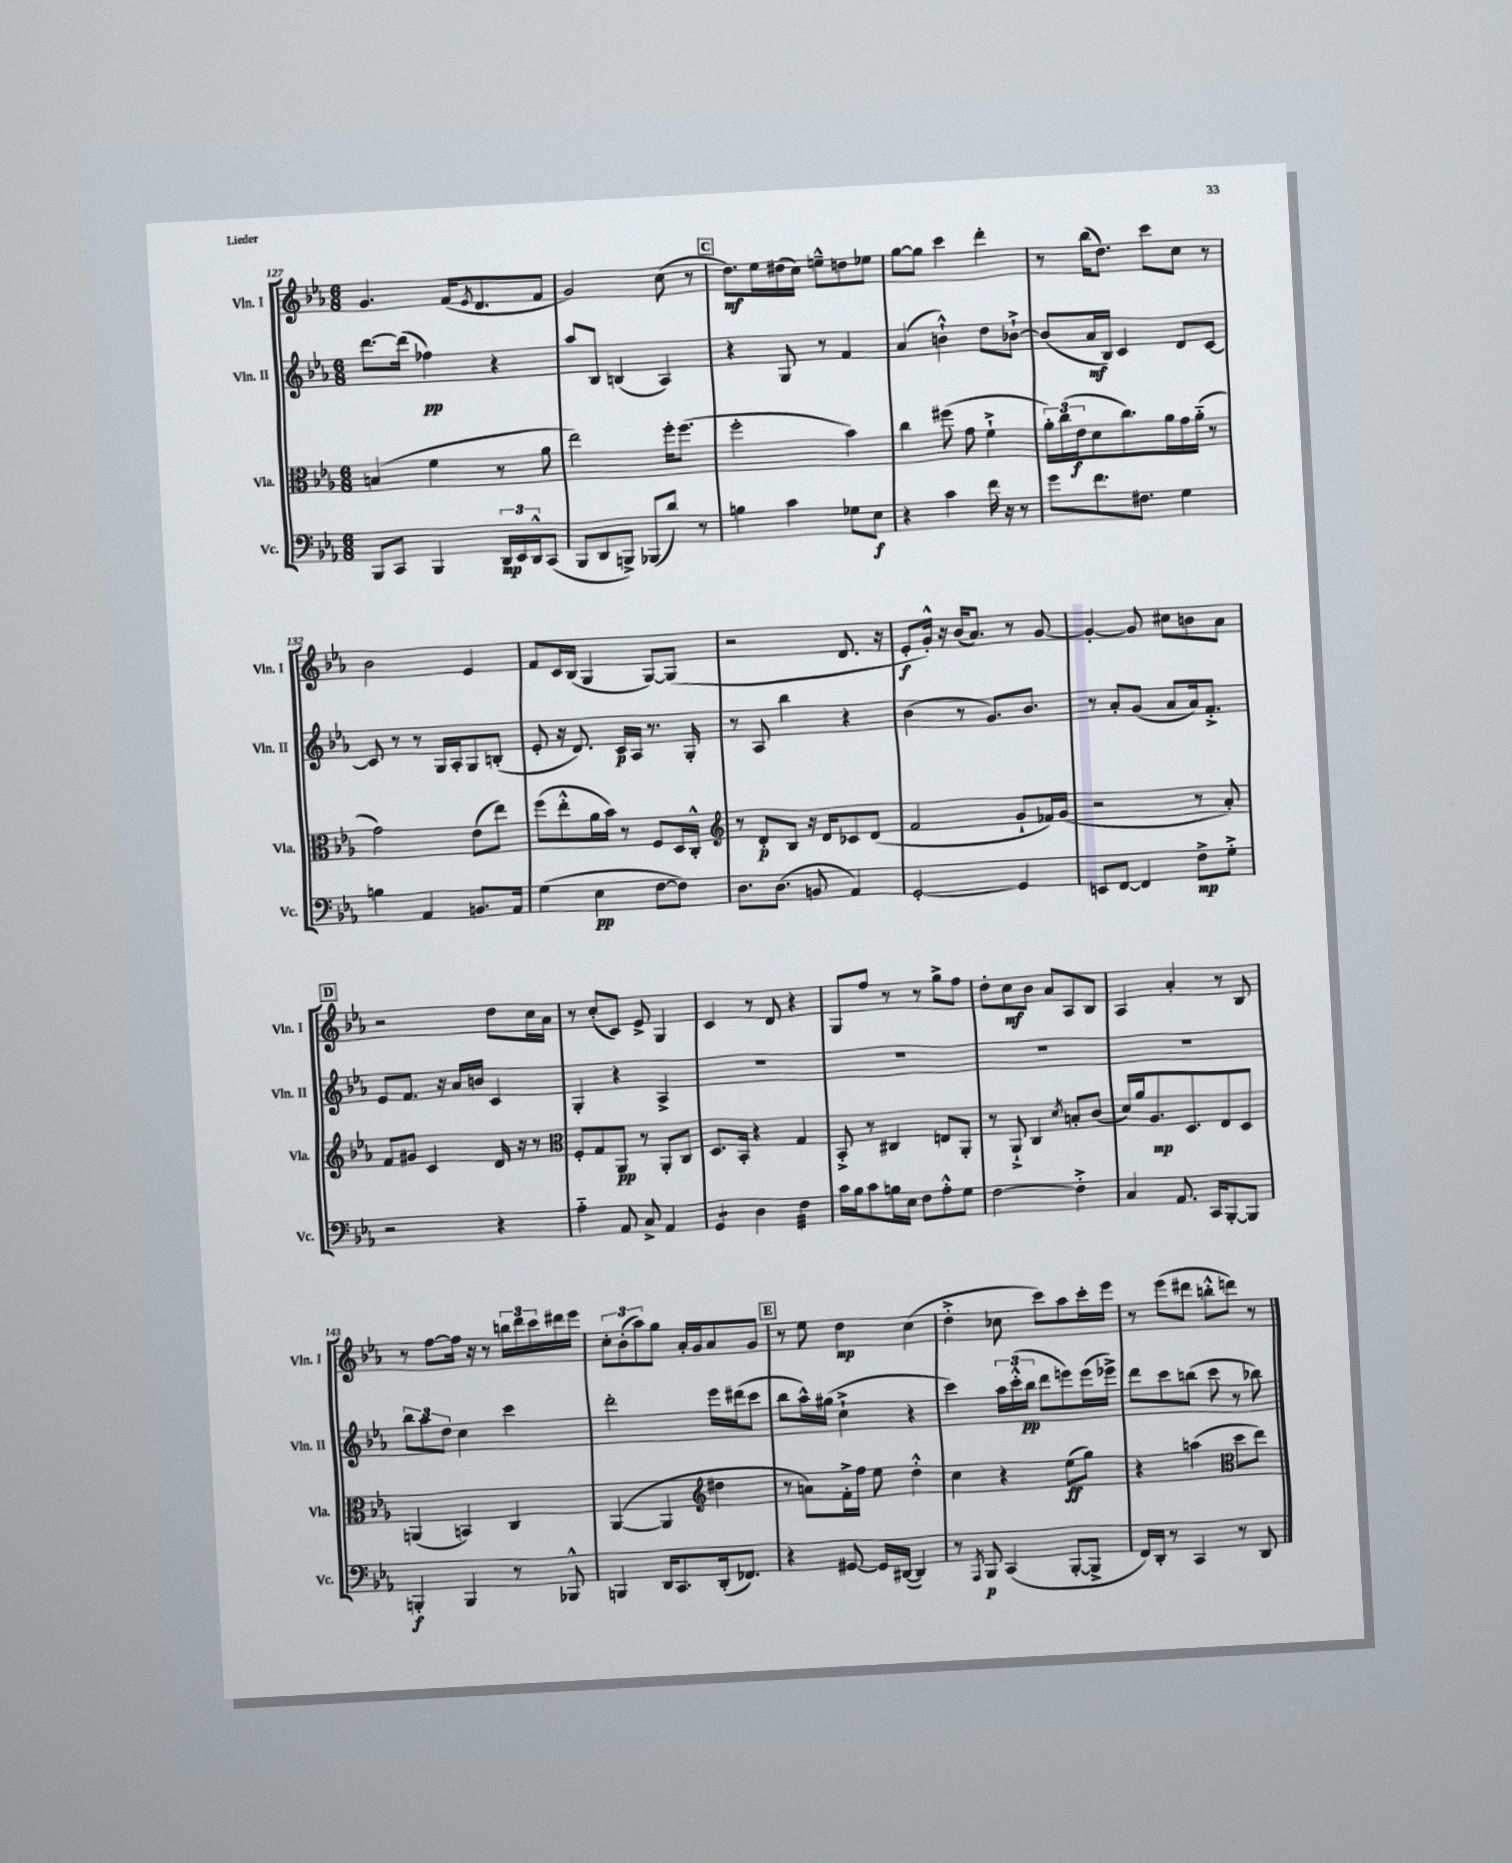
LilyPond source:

<<
\new StaffGroup <<
\new Staff = "s0" \with { instrumentName = "Vln. I" shortInstrumentName = "Vln. I" } {
    \clef treble \key ees \major \numericTimeSignature \time 6/8
    g'4. f'16( \acciaccatura { ees'8 } d'8. f'8 |
    g'2) c''8( r8 |
    \mark \markup { \box "C" } d''8.\mf) ees''16 dis''16( c''16) e''8---^ d''8 ees''8 |
    g''8~ g''8 c'''4 d'''4-. |
    r8 bes''16( d''8.) c'''8 c''8 r8 |
    bes'2 ees'4 |
    f'8 c'16 bes16( g4 g8~) g8( |
    r2 d'8. r16 |
    ees'8-.\f g'16-.-^) r16 bes'16( aes'8.) r8 g'8~ |
    g'4~-. g'8 cis''8 b'8 aes'8 |
    \mark \markup { \box "D" } r2 d''8 c''16 aes'16 |
    r8 c''8-.( c'8) ees'8-> g4 |
    c'4 r8 d'8 r4 |
    g8 f''8 r8 r8 g''8-> f''8 |
    d''8-. c''8\mf bes'8 aes'8 aes8 bes8 |
    aes4 aes'4-. r8 bes8 |
    r8 f''8~ f''16 r16 r8 \tuplet 3/2 { b''16 d'''16 c'''16 } dis'''16 ees'''16 |
    \tuplet 3/2 { c''8-. bes'8-.( aes''8) } g''8 aes'16-. g'16 aes'8 g'8 |
    \mark \markup { \box "E" } r8 ees''8 d''4\mp c''4( |
    d''4-.-> ces''8 c'''8) aes''8 c'''16-. ees'''16 |
    r8 ees'''8( dis'''8 b''8-.-^ d'''8) r8 \bar "|." |
}
\new Staff = "s1" \with { instrumentName = "Vln. II" shortInstrumentName = "Vln. II" } {
    \clef treble \key ees \major \numericTimeSignature \time 6/8
    d'''8.~ d'''16( fes''4\pp) r4 |
    aes''8 bes8 b4( aes4) |
    \mark \markup { \box "C" } r4 g8 r8 f'4 |
    aes'4( b'4-!-^) d''8 bes'8~-!-> |
    bes'8( aes'16\mf bes16) c'4 d'8 c'8~ |
    c'8 r8 r8 g16 aes16-. g8 b8-.( |
    ees'8-. r16 d'8.) c'16\p aes16 r8. g16-. |
    r8 aes8 bes''4 r4 |
    bes'4( r8 g'8.) bes'8. |
    r8 aes'8-. g'8( aes'8 aes'16) f'8.-.-> |
    \mark \markup { \box "D" } ees'8 f'8. r16 aes'16 b'16 c'4 |
    g4-. r4 aes4-> |
    R2. |
    R2. |
    R2. |
    R2. |
    \tuplet 3/2 { bes''8 aes''8 d''8 } c''4 c'''4 |
    d'''2-. ees'''16 dis'''16( c'''8 |
    \mark \markup { \box "E" } bes''8 aes''16-^) gis''16( c''4-!-> r4 |
    c'''4) \tuplet 3/2 { aes''16 c'''16-.-^( bes''16\pp } d'''8 e'''8) e'''16( ees'''16->) |
    d'''8 c'''8 b''8( c'''8 r8 bes''8) \bar "|." |
}
\new Staff = "s2" \with { instrumentName = "Vla." shortInstrumentName = "Vla." } {
    \clef alto \key ees \major \numericTimeSignature \time 6/8
    b4( f'4 r8 aes'8 |
    ees''2) f''16-. f''8.( |
    \mark \markup { \box "C" } f''2-. bes'4) |
    c''4 fis''8( g'8 f'4-!-> |
    \tuplet 3/2 { aes'16-.) c''16( ees'16\f } d'8 c''8.) aes'16 g'16 aes'16-_( r8 |
    g'2) ees'8( ees''8) |
    f''8( ees''8-.-^ aes'16 bes'16) r8 f8 d16 c16-.-^ |
    \clef treble r8 d'8-.\p bes8 r16 d'16 ces'8 d'8( |
    f'2 g'8-! fes'16) g'16( |
    r2 r8 aes'8-.) |
    \mark \markup { \box "D" } f'8 gis'8 c'4 d'16 r16 r8 |
    \clef alto f8-. g8 aes,8\pp r8 aes,8-. c8 |
    d8. bes,16-. r4 g4 |
    bes,8-.-> r8 cis4 e8 aes,8-. |
    r8 aes,8-!-> c4 \acciaccatura { d'8 } b8-. c'8( |
    d'16) aes'16 aes8.\mp d8. ees8 d8 |
    a,4( b,4) c4 |
    aes,4~( aes,4 \clef treble dis''4 |
    \mark \markup { \box "E" } r8 a'8) f'16-.-> f''16 ees''8 d''4-.-^ |
    c''4 r4 ees''8\ff( g''8) |
    r4 a''4( \clef alto d''8 ees''8) \bar "|." |
}
\new Staff = "s3" \with { instrumentName = "Vc." shortInstrumentName = "Vc." } {
    \clef bass \key ees \major \numericTimeSignature \time 6/8
    bes,,8 c,8 bes,,4 \tuplet 3/2 { d,16\mp ees,16 d,16-^ } c,8( |
    bes,,8 d,8 b,,8->) bes,,8( d'8) r8 |
    \mark \markup { \box "C" } b4 c'4 ges8 ees8\f |
    r4 c'4 f'16 r16 r8 |
    g'8 f'8. fis8. g4 |
    b4 aes,4 b,8. aes,16 |
    g4( ees4\pp f8~ f8) |
    d8. d8.( b,8 aes,4) |
    g,2~-. g,4 |
    e,8 f,8~ f,4 f8->\mp g8-.-> |
    \mark \markup { \box "D" } r2 r4 |
    aes4-_ aes,8 c8-> aes,4 |
    g,4:8 d4 f4:32 |
    c'16 bes16 c'8 b16 ees16 f8 aes8-.-^ g8 |
    f2~ f4-.-> |
    c4 aes,8. c,16 bes,,8~-. bes,,8 |
    b,,4-.\f b,,4 r8 bes,,8-^ |
    b,,4 d,16 c,8. d,16-.( fes,8.) |
    \mark \markup { \box "E" } r4 gis,8~ gis,16 dis,16~( dis,4) |
    r8 \acciaccatura { aes,,8 } bes,,8\p c,4( bes,,8~-. bes,,8-> |
    f,16) d,16-. r8 c,4 r8 d,8 \bar "|." |
}
>>
>>
\layout { \context { \Score currentBarNumber = #127 } }
